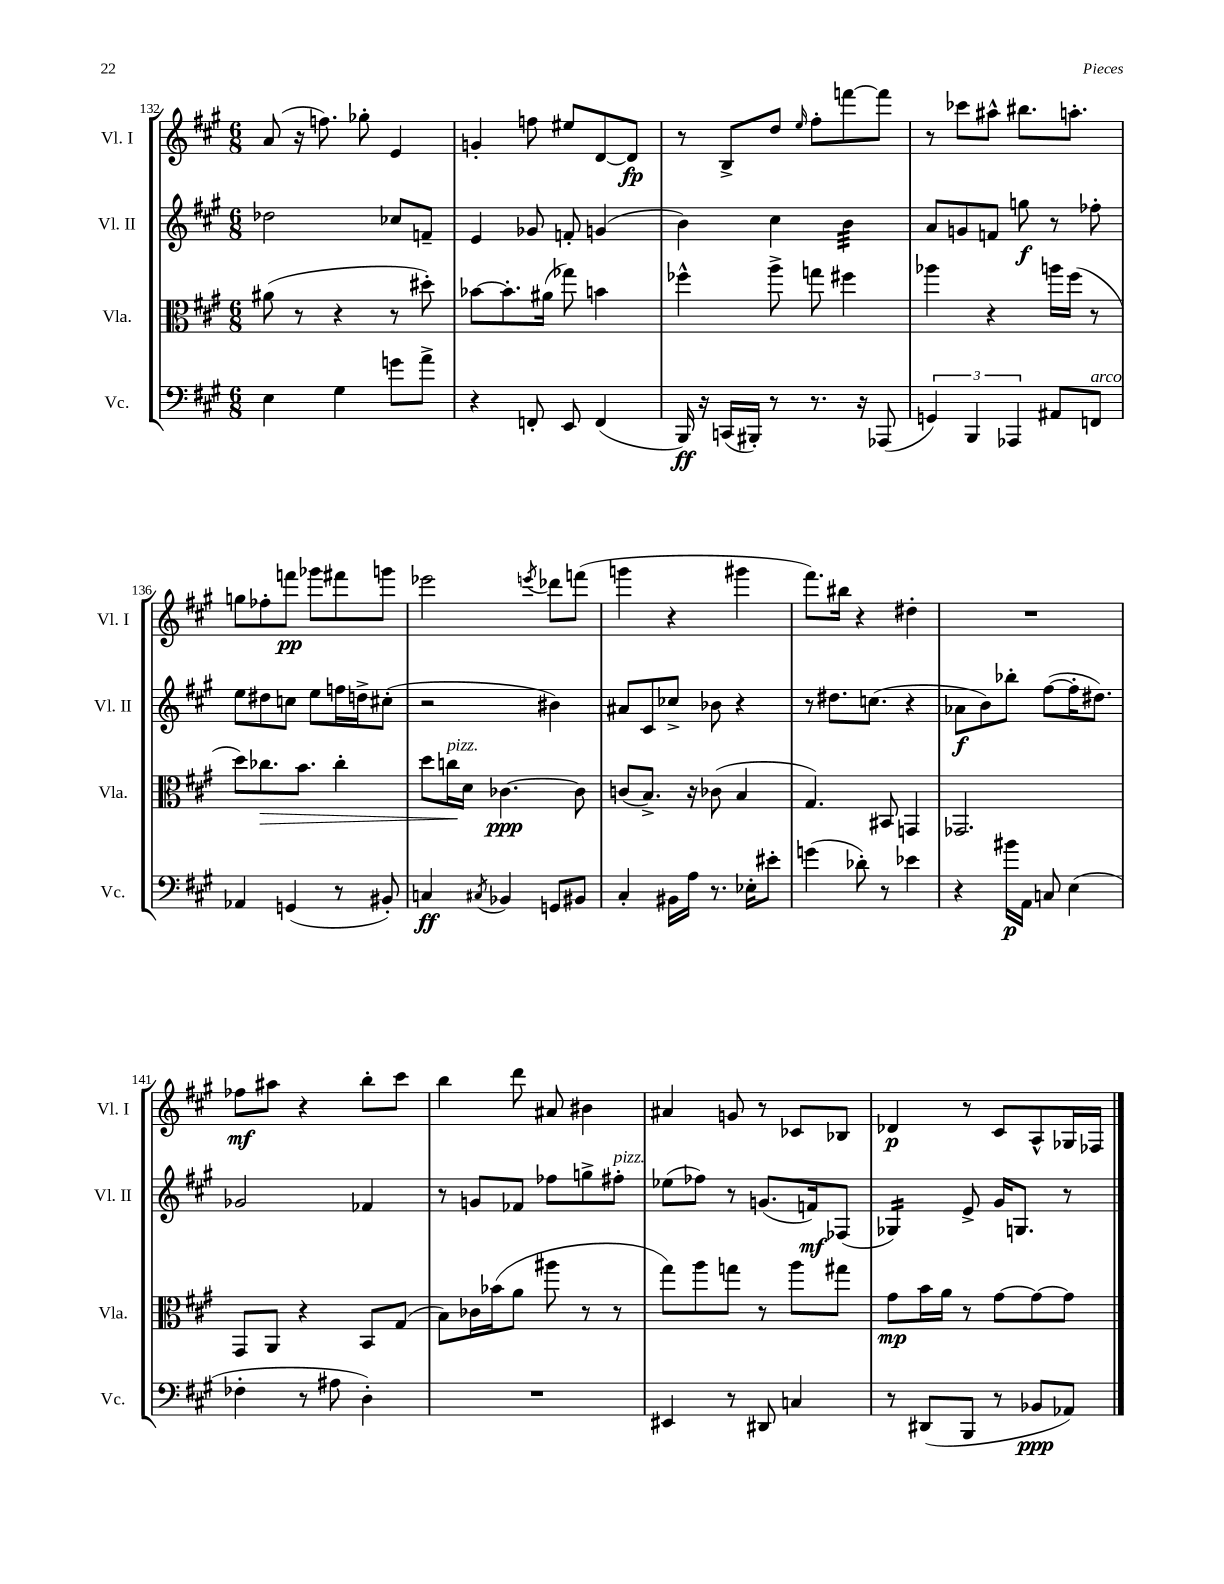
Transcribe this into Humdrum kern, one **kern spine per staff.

**kern	**kern	**kern	**kern
*staff4	*staff3	*staff2	*staff1
*clefF4	*clefC3	*clefG2	*clefG2
*k[f#c#g#]	*k[f#c#g#]	*k[f#c#g#]	*k[f#c#g#]
*M6/8	*M6/8	*M6/8	*M6/8
4E	(8a#	2dd-	(8a
.	8r	.	16r
.	.	.	8.ff)
4G#	4r	.	.
.	.	.	8gg-'
8g	8r	8cc-	4e
8a^	8dd#')	8f~	.
=	=	=	=
4r	[8b-	4e	4g'
.	8.b-']	.	.
8FF'	.	8g-	8ff
.	(16a#	.	.
8EE	8gg-)	8f'	8ee#
(4FF	4b	(4g	[8d
.	.	.	8d]
=	=	=	=
16BBB)	4ff-^^	4b)	8r
16r	.	.	.
(16CC	.	.	8B^
16BBB#')	.	.	.
8r	8aa^	4cc#	8dd
.	.	.	16qqee
8.r	8gg	.	8ff#'
.	4ff#	4b	[8fff
16r	.	.	.
(8AAA-	.	.	8fff]
=	=	=	=
6GG)	4aa-	8a	8r
.	.	8g	8ccc-
6BBB	.	.	.
.	4r	8f	8aa#^^
6AAA-	.	.	.
.	.	8gg	8.bb#
8AA#	16aa	8r	.
.	(16ff#	.	8.aa'
8FF	8r	8ff-'	.
=	=	=	=
4AA-	8dd)	8ee	8gg
.	8.cc-	8dd#	8ff-'
(4GG	.	8cc	8fff
.	8.b	.	.
.	.	8ee	8ggg-
8r	4cc-'	16ff	8fff#
.	.	16dd^	.
8BB#')	.	(8cc#'	8ggg
=	=	=	=
4C	8dd	2r	2eee-
.	16cc	.	.
.	16d	.	.
8qC#	.	.	.
4BB-	[4.c-	.	.
.	.	.	8qeee
8GG	.	4b#)	8ddd-
8BB#	8c-]	.	(8fff
=	=	=	=
4C#'	(8c	8a#	4ggg
.	8.B^)	8c#	.
16BB#	.	8cc-^	4r
16A	16r	.	.
8.r	(8c-	8b-	.
.	4B	4r	4ggg#
16E-'	.	.	.
8e#'	.	.	.
=	=	=	=
(4g	4.G#)	8r	8.fff#)
.	.	8.dd#	.
.	.	.	16bb#
8d-')	.	.	4r
.	.	(8.cc	.
8r	8BB#	.	.
4e-	4GG	4r	4dd#'
=	=	=	=
4r	2.GG-	8a-	2.r
.	.	8b)	.
16b#	.	8bb-'	.
16AA	.	.	.
8C	.	([8ff#	.
(4E	.	16ff#']	.
.	.	8.dd#)	.
=	=	=	=
4F-'	8GG#	2g-	8ff-
.	8AA	.	8aa#
8r	4r	.	4r
8A#	.	.	.
4D')	8BB	4f-	8bb'
.	(8G#	.	8ccc#
=	=	=	=
2.r	8B)	8r	4bb
.	16c-	8g	.
.	(16b-	.	.
.	8a	8f-	8ddd
.	8aa#	8ff-	8a#
.	8r	8gg^	4b#
.	8r	8ff#'	.
=	=	=	=
4EE#	8gg#)	(8ee-	4a#
.	8aa	8ff-)	.
8r	8gg	8r	8g
8DD#	8r	(8.g	8r
4C	8aa	.	8c-
.	.	16f)	.
.	8gg#	(8F-	8B-
=	=	=	=
8r	8g#	4G-)	4d-
(8DD#	16b	.	.
.	16a	.	.
8BBB	8r	8e^	8r
8r	[8g#	16g#	8c#
.	.	8.G	.
8BB-	8g#_	.	8A^^
8AA-)	8g#]	8r	16G-
.	.	.	16F-
==	==	==	==
*-	*-	*-	*-
